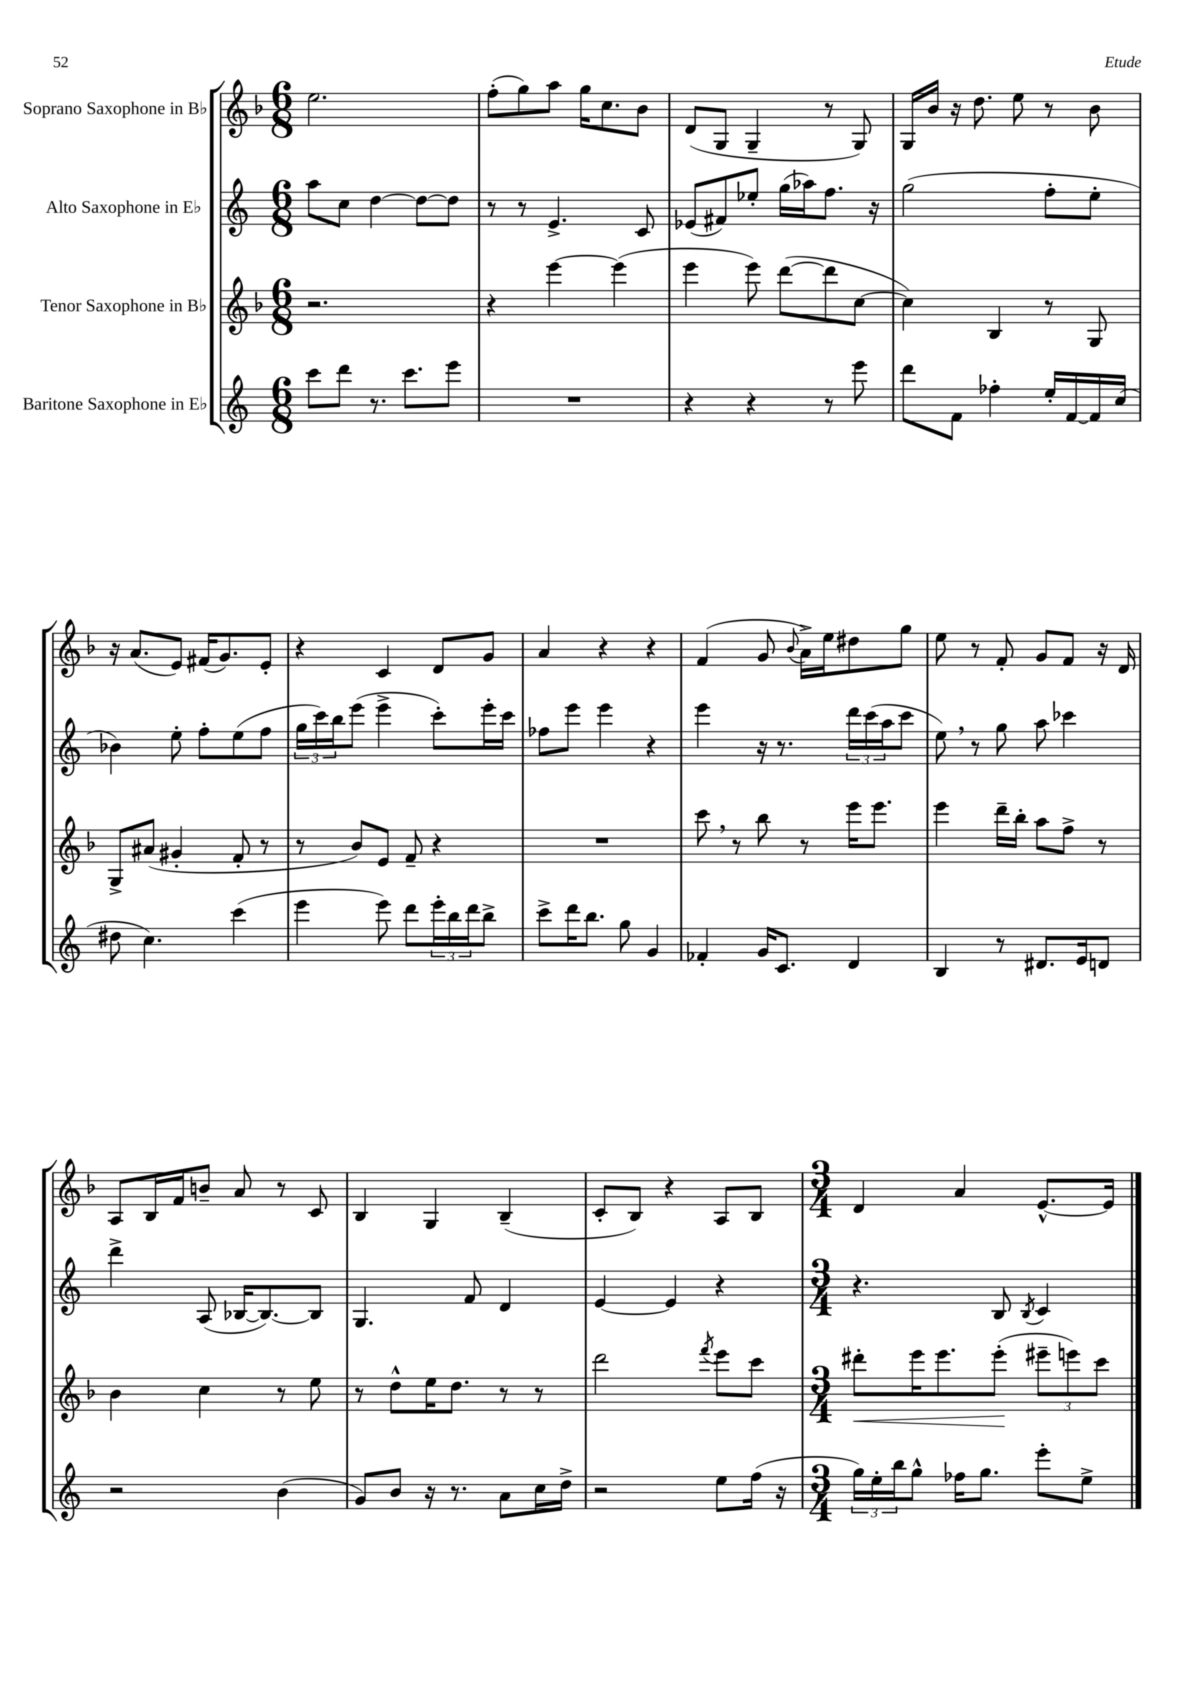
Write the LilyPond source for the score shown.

<<
\new StaffGroup <<
\new Staff = "s0" \with { instrumentName = "Soprano Saxophone in Bb" } {
    \clef treble \key f \major \numericTimeSignature \time 6/8
    e''2. |
    f''8-.( g''8) a''8 g''16 c''8. bes'8 |
    d'8( g8 g4-- r8 g8) |
    g16 bes'16 r16 d''8. e''8 r8 bes'8 |
    r16 a'8.( e'8) fis'16( g'8.) e'8-. |
    r4 c'4 d'8 g'8 |
    a'4 r4 r4 |
    f'4( g'8 \appoggiatura { bes'8 } a'16->) e''16 dis''8 g''8 |
    e''8 r8 f'8-. g'8 f'8 r16 d'16 |
    a8 bes16 f'16 b'8-- a'8 r8 c'8 |
    bes4 g4 bes4--( |
    c'8-. bes8) r4 a8 bes8 |
    \numericTimeSignature \time 3/4 d'4 a'4 e'8.~-^ e'16 \bar "|." |
}
\new Staff = "s1" \with { instrumentName = "Alto Saxophone in Eb" } {
    \clef treble \key c \major \numericTimeSignature \time 6/8
    a''8 c''8 d''4~ d''8~ d''8 |
    r8 r8 e'4.-> c'8 |
    ees'8( fis'8) ees''8-. g''16( aes''16) f''8. r16 |
    g''2( f''8-. e''8-. |
    bes'4) e''8-. f''8-. e''8( f''8 |
    \tuplet 3/2 { g''16 c'''16) b''16 } e'''8( e'''4-> c'''8-.) e'''16-. c'''16 |
    fes''8 e'''8 e'''4 r4 |
    e'''4 r16 r8. \tuplet 3/2 { d'''16 c'''16( a''16 } c'''8 |
    e''8) \breathe r8 g''8 a''8 ces'''4 |
    d'''4-> a8( bes16~ bes8.~) bes8 |
    g4. f'8 d'4 |
    e'4~ e'4 r4 |
    \numericTimeSignature \time 3/4 r4. b8 \acciaccatura { b8 } c'4 \bar "|." |
}
\new Staff = "s2" \with { instrumentName = "Tenor Saxophone in Bb" } {
    \clef treble \key f \major \numericTimeSignature \time 6/8
    r2. |
    r4 e'''4~ e'''4( |
    e'''4 e'''8) d'''8~( d'''8 c''8~ |
    c''4) bes4 r8 g8 |
    g8-> ais'8( gis'4-. f'8-. r8 |
    r8 bes'8) e'8 f'8-- r4 |
    R2. |
    c'''8 \breathe r8 bes''8 r8 e'''16 e'''8. |
    e'''4 d'''16-- bes''16-. a''8 f''8-> r8 |
    bes'4 c''4 r8 e''8 |
    r8 d''8-^ e''16 d''8. r8 r8 |
    d'''2 \acciaccatura { f'''8 } e'''8 c'''8 |
    \numericTimeSignature \time 3/4 dis'''8-.\< e'''16 e'''8. e'''8-.\!( \tuplet 3/2 { eis'''8-- e'''8) c'''8 } \bar "|." |
}
\new Staff = "s3" \with { instrumentName = "Baritone Saxophone in Eb" } {
    \clef treble \key c \major \numericTimeSignature \time 6/8
    c'''8 d'''8 r8. c'''8. e'''8 |
    R2. |
    r4 r4 r8 e'''8 |
    d'''8 f'8 fes''4-. e''16-. f'16~ f'16 c''16( |
    dis''8 c''4.) c'''4( |
    e'''4 e'''8) d'''8 \tuplet 3/2 { e'''16-. b''16 d'''16 } b''8-> |
    c'''8-> d'''16 b''8. g''8 g'4 |
    fes'4-. g'16 c'8. d'4 |
    b4 r8 dis'8. e'16 d'8 |
    r2 b'4( |
    g'8) b'8 r16 r8. a'8 c''16 d''16-> |
    r2 e''8 f''16( r16 |
    \numericTimeSignature \time 3/4 \tuplet 3/2 { g''16) e''16-. b''16 } g''8-^ fes''16 g''8. e'''8-. e''8-> \bar "|." |
}
>>
>>
\layout { \context { \Score \remove "Bar_number_engraver" } }
